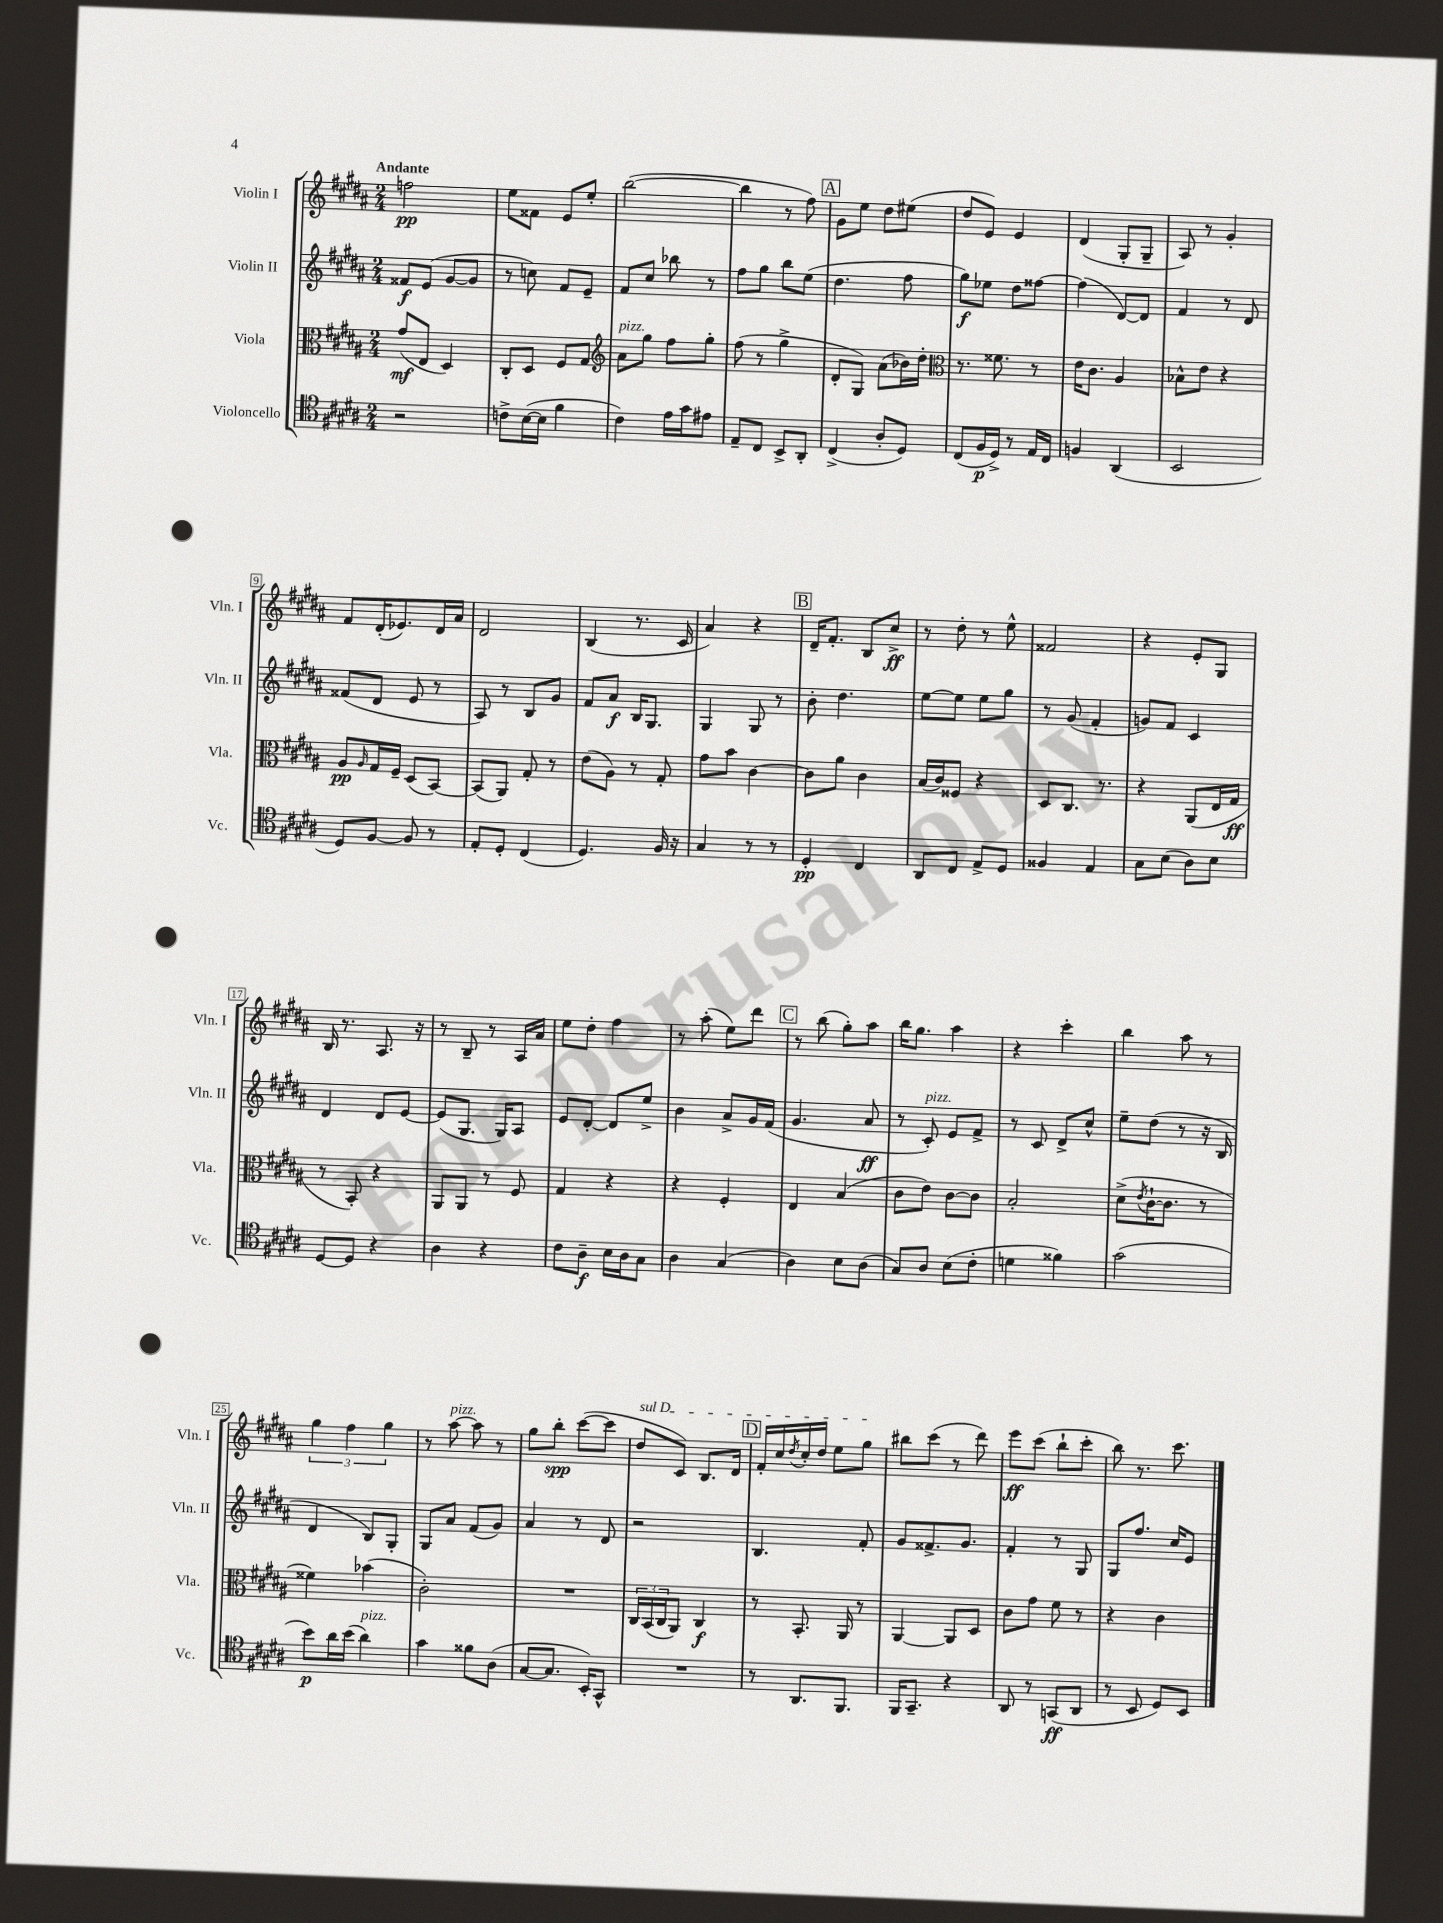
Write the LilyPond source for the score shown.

<<
\new StaffGroup <<
\new Staff = "s0" \with { instrumentName = "Violin I" shortInstrumentName = "Vln. I" } {
    \clef treble \key b \major \numericTimeSignature \time 2/4 \tempo "Andante"
    f''2\pp |
    e''8 fisis'8 e'8 e''8-. |
    b''2~( |
    b''4 r8 fis''8) |
    \mark \markup { \box "A" } gis'8 e''8 dis''8 eis''8( |
    dis''8 e'8) e'4 |
    dis'4( gis8-. gis8-- |
    ais8) r8 gis'4-. |
    fis'8 dis'16-.( ees'8.) dis'16 ais'16 |
    dis'2 |
    b4( r8. cis'16 |
    ais'4) r4 |
    \mark \markup { \box "B" } dis'16-- fis'8.-. b8 cis''8->\ff |
    r8 dis''8-. r8 e''8-^ |
    fisis'2 |
    r4 e'8-. gis8 |
    b16 r8. ais8. r16 |
    r8 b8-- r8 ais16 ais'16 |
    e''8 dis''8-. fis''4 |
    r8 ais''8-.( e''8) dis'''8 |
    \mark \markup { \box "C" } r8 b''8( gis''8-.) ais''8 |
    b''16 gis''8. ais''4 |
    r4 cis'''4-. |
    b''4 ais''8 r8 |
    \tuplet 3/2 { gis''4 fis''4 gis''4 } |
    r8 ais''8~^\markup { \italic "pizz." } ais''8 r8 |
    gis''8 b''8-.\spp cis'''8~( cis'''8 |
    \once \override TextSpanner.bound-details.left.text = \markup { \italic "sul D" } dis''8\startTextSpan cis'8) b8. dis'16 |
    \mark \markup { \box "D" } fis'16-. cis''16 \acciaccatura { dis''8 } cis''16-. dis''16 e''8 gis''8\stopTextSpan |
    bis''8 cis'''8( r8 dis'''8) |
    e'''8\ff cis'''8( b''8-! cis'''8-. |
    b''8) r8. cis'''8. \bar "|." |
}
\new Staff = "s1" \with { instrumentName = "Violin II" shortInstrumentName = "Vln. II" } {
    \clef treble \key b \major \numericTimeSignature \time 2/4
    fisis'8\f e'8( gis'8~ gis'8 |
    r8 c''8) fis'8 e'8-- |
    fis'8 cis''8 bes''8 r8 |
    fis''8 gis''8 b''8 e''8( |
    \mark \markup { \box "A" } dis''4. fis''8 |
    gis''8\f) ees''8 dis''8 fisis''8~ |
    fisis''4( dis'8~) dis'8 |
    fis'4 r8 dis'8 |
    fisis'8( dis'8 e'8 r8 |
    ais8) r8 b8 gis'8 |
    fis'8 ais'8\f b16 gis8. |
    gis4 gis8 r8 |
    \mark \markup { \box "B" } b'8-. dis''4. |
    e''8~ e''8 e''8 gis''8 |
    r8 gis'8( fis'4-. |
    g'8) fis'8 cis'4 |
    dis'4 dis'8 e'8~ |
    e'8( gis8. gis16) ais8 |
    e'8 dis'8~-. dis'8 e''8-> |
    b'4 ais'8-> gis'16 fis'16( |
    \mark \markup { \box "C" } gis'4. ais'8\ff |
    r8 cis'8-.^\markup { \italic "pizz." }) e'8 fis'8-> |
    r8 cis'8 dis'8-> cis''8-^ |
    e''8-- dis''8( r8 r16 b16 |
    dis'4 b8) gis8-. |
    gis8 ais'8 fis'8( gis'8) |
    ais'4 r8 dis'8 |
    r2 |
    \mark \markup { \box "D" } b4. fis'8-. |
    gis'8 fisis'8.-> gis'8. |
    fis'4-. r8 gis8 |
    gis8 fis''8. cis''16 e'8 \bar "|." |
}
\new Staff = "s2" \with { instrumentName = "Viola" shortInstrumentName = "Vla." } {
    \clef alto \key b \major \numericTimeSignature \time 2/4
    gis'8\mf( e8 dis4) |
    cis8-. dis8 fis8 gis8 |
    \clef treble ais'8^\markup { \italic "pizz." } gis''8 fis''8 gis''8-. |
    fis''8( r8 gis''4-> |
    \mark \markup { \box "A" } dis'8-. gis8) ais'8( bes'16) dis''16-. |
    \clef alto r8. fisis'8. r8 |
    e'16 cis'8. ais4 |
    bes8-^ e'8 r4 |
    ais8\pp \grace { ais16 } gis16 fis16-- dis8( b,8~) |
    b,8( ais,8) gis8-. r8 |
    e'8( ais8) r8 gis8-. |
    gis'8 b'8 cis'4~ |
    \mark \markup { \box "B" } cis'8 ais'8 cis'4 |
    b16( cis'16) fisis8 r4 |
    dis8 cis8. r8. |
    r4 ais,8( e16 gis16\ff |
    r8 b,8-.) r4 |
    ais,8 ais,8 r8 fis8 |
    gis4 r4 |
    r4 fis4-. |
    \mark \markup { \box "C" } e4 b4( |
    cis'8 e'8) cis'8~ cis'8 |
    b2-. |
    dis'8->( \acciaccatura { e'8 } cis'16~-! cis'8. r8 |
    fisis'4) bes'4( |
    cis'2-.) |
    R2 |
    \tuplet 3/2 { cis16 b,16( cis16 } ais,8) cis4\f |
    \mark \markup { \box "D" } r8 b,8.-. ais,16 r8 |
    ais,4~ ais,8 dis8 |
    cis'8 gis'8 fis'8 r8 |
    r4 cis'4 \bar "|." |
}
\new Staff = "s3" \with { instrumentName = "Violoncello" shortInstrumentName = "Vc." } {
    \clef tenor \key b \major \numericTimeSignature \time 2/4
    r2 |
    c'8-> b16~( b16 fis'4 |
    cis'4) e'16 gis'16 eis'8 |
    e8-- cis8 b,8-> ais,8-. |
    \mark \markup { \box "A" } cis4->( ais8-. dis8) |
    cis8( fis16\p dis16->) r8 e16 cis16 |
    f4 ais,4( |
    b,2 |
    dis8) fis8~ fis8 r8 |
    e8-. dis8-. cis4( |
    dis4.) fis16 r16 |
    gis4 r8 r8 |
    \mark \markup { \box "B" } dis4-.\pp cis4 |
    ais,8 cis8 e8-> dis8 |
    fisis4 e4 |
    gis8 b8( ais8) b8 |
    dis8~ dis8 r4 |
    ais4 r4 |
    cis'8 ais8--\f b16 ais16 gis8 |
    ais4 gis4( |
    \mark \markup { \box "C" } ais4) b8 ais8( |
    gis8) ais8 b8( cis'8-. |
    d'4 fisis'4) |
    gis'2( |
    b'8\p) ais'16 b'16( ais'4^\markup { \italic "pizz." }) |
    gis'4 fisis'8 ais8( |
    gis8~ gis8. b,16-.) gis,8-^ |
    R2 |
    \mark \markup { \box "D" } r8 ais,8. fis,8. |
    fis,16 gis,8.-- r4 |
    ais,8 r8 g,8\ff( ais,8 |
    r8 b,8 dis8) b,8 \bar "|." |
}
>>
>>
\layout { \context { \Score \override BarNumber.stencil = #(make-stencil-boxer 0.1 0.3 ly:text-interface::print) } }
